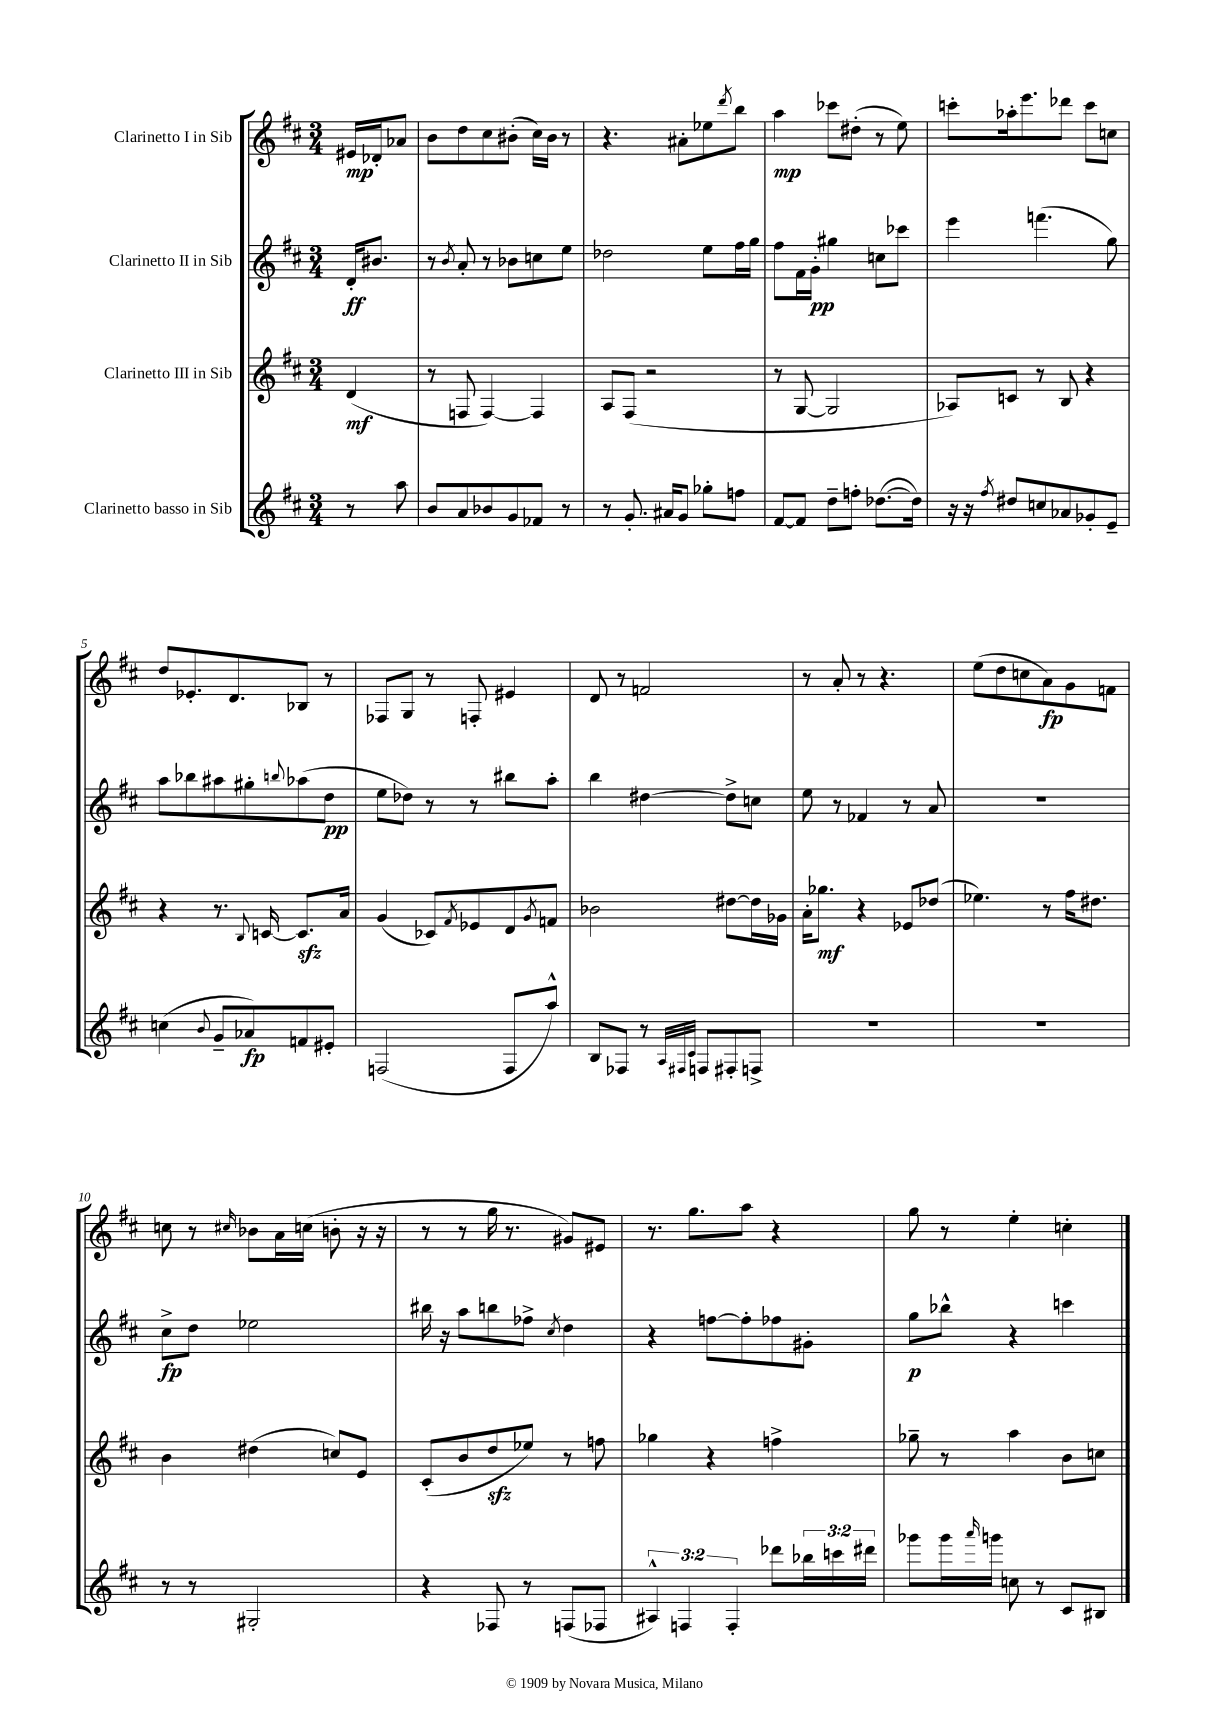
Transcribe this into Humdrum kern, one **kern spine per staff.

**kern	**kern	**kern	**kern
*staff4	*staff3	*staff2	*staff1
*clefG2	*clefG2	*clefG2	*clefG2
*k[f#c#]	*k[f#c#]	*k[f#c#]	*k[f#c#]
*M3/4	*M3/4	*M3/4	*M3/4
8r	(4d	16d'	16e#
.	.	8.b#	16d-'
8aa	.	.	8a-
=	=	=	=
8b	8r	8r	8b
.	.	8qb	.
8a	8F	8a'	8dd
8b-	[4F)	8r	8cc#
8g	.	8b-	(8b#'
8f-	4F]	8cc	16cc#)
.	.	.	16b#
8r	.	8ee	8r
=	=	=	=
8r	8A	2dd-	4.r
8.g'	(8F#	.	.
.	2r	.	.
16a#	.	.	.
8g	.	.	8a#'
8gg-'	.	8ee	8ee-
.	.	.	8qddd
8ff	.	16ff#	8bb
.	.	16gg	.
=	=	=	=
[8f#	8r	8ff#	4aa
8f#]	[8G	16f#	.
.	.	16g'	.
8dd~	2G]	4gg#	8ccc-
8ff'	.	.	(8dd#'
([8.dd-	.	8cc	8r
.	.	8ccc-	8ee)
16dd-])	.	.	.
=	=	=	=
16r	8A-)	4eee	8ccc'
16r	.	.	.
8qff#	.	.	.
8dd#	8c	.	16aa-'
.	.	.	8.eee
8cc	8r	(4.fff	.
8a-	8B	.	8ddd-
8g-'	4r	.	8ccc
8e~	.	8gg)	8cc
=	=	=	=
(4cc	4r	8aa	8dd
.	.	8bb-	8.e-'
8qqb	.	.	.
8g~	8.r	8aa#	.
.	.	.	8.d
8a-)	.	8gg#'	.
.	8qqB	.	.
.	[16c	.	.
.	.	8qqbb	.
8f	8.c]	(8aa-	8B-
8e#'	.	8dd	8r
.	16a	.	.
=	=	=	=
(2F	(4g	8ee	8F-
.	.	8dd-)	8G
.	8c-)	8r	8r
.	8qf#	.	.
.	8e-	8r	8F'
8F	8d	8bb#	4e#
.	8qg	.	.
8aa^^)	8f	8aa'	.
=	=	=	=
8B	2b-	4bb	8d
8F-	.	.	8r
8r	.	[4dd#	2f
32qqA	.	.	.
32qqF#	.	.	.
32qqc#	.	.	.
8F	.	.	.
8F#'	[8dd#	8dd#^]	.
8F^	16dd#]	8cc	.
.	16g-	.	.
=	=	=	=
2.r	16a'	8ee	8r
.	8.gg-	.	.
.	.	8r	8a'
.	4r	4f-	8r
.	.	.	4.r
.	8e-	8r	.
.	(8dd-	8a	.
=	=	=	=
2.r	4.ee-)	2.r	(8ee
.	.	.	8dd
.	.	.	8cc
.	8r	.	8a)
.	16ff#	.	8g
.	8.dd#	.	.
.	.	.	8f
=	=	=	=
8r	4b	8cc#^	8cc
8r	.	8dd	8r
.	.	.	16qqcc#
2G#'	(4dd#	2ee-	8b-
.	.	.	16a
.	.	.	(16cc
.	8cc)	.	8b'
.	8e	.	16r
.	.	.	16r
=	=	=	=
4r	(8c#'	16bb#	8r
.	.	16r	.
.	8b	8aa	8r
8F-	8dd	8bb	16gg
.	.	.	8.r
8r	8ee-)	8ff-^	.
.	.	8qcc#	.
(8F	8r	4dd	8g#)
8F-	8ff	.	8e#
=	=	=	=
6A#^^)	4gg-	4r	8.r
6F	.	.	.
.	.	.	8.gg
.	4r	[8ff	.
6F'	.	.	.
.	.	8ff']	8aa
8ddd-	4ff^	8ff-	4r
24bb-	.	8g#'	.
24ccc	.	.	.
24ddd#	.	.	.
=	=	=	=
8ggg-	8gg-~	8gg	8gg
16ggg-	8r	8bb-^^	8r
16qqaaa	.	.	.
16ggg	.	.	.
8cc	4aa	4r	4ee'
8r	.	.	.
8c#	8b	4ccc	4cc'
8B#	8cc	.	.
==	==	==	==
*-	*-	*-	*-
